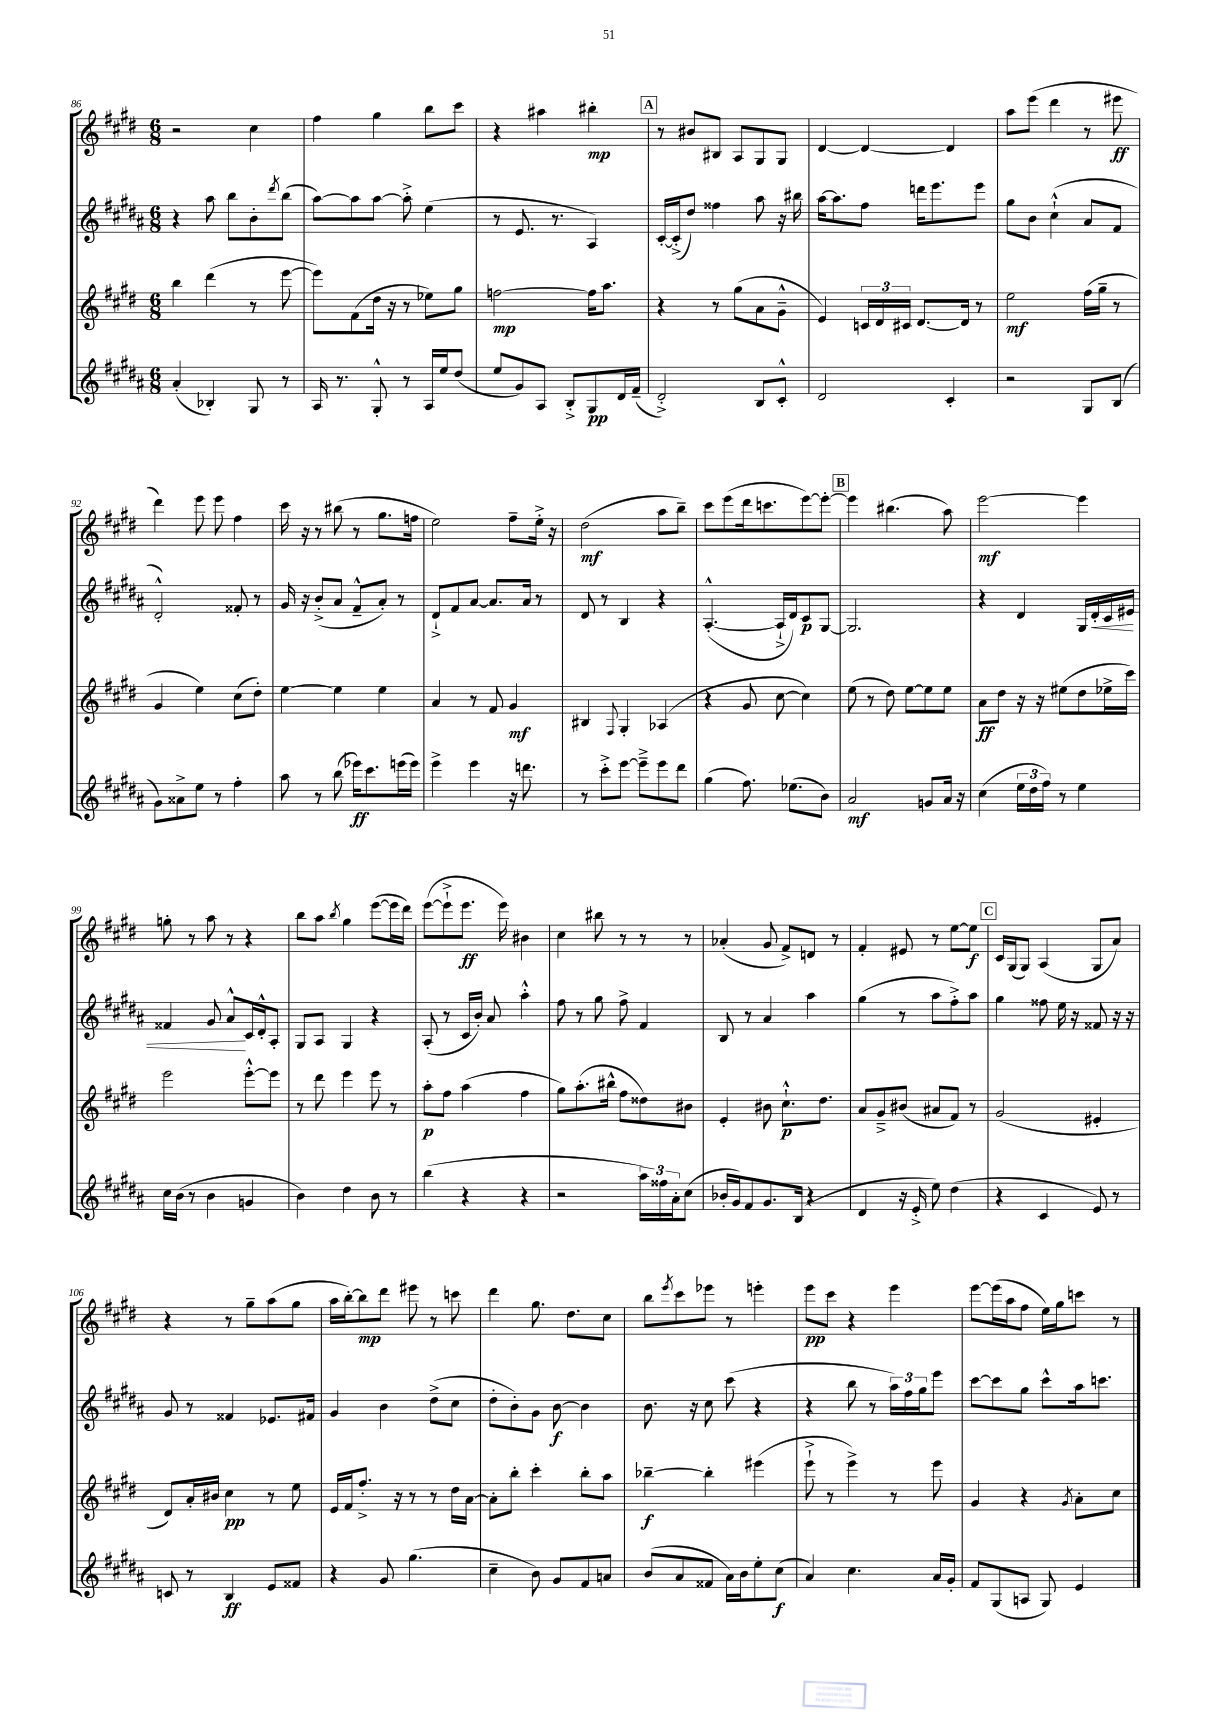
<<
\new StaffGroup <<
\new Staff = "s0" {
    \clef treble \key e \major \numericTimeSignature \time 6/8
    r2 cis''4 |
    fis''4 gis''4 b''8 cis'''8 |
    r4 ais''4 bis''4-.\mp |
    \mark \markup { \box "A" } r8 bis'8 bis8 a8 gis8 gis8 |
    dis'4~ dis'4~ dis'4 |
    a''8 e'''8( dis'''4 r8 eis'''8\ff |
    dis'''4) e'''8 e'''8 fis''4 |
    cis'''16 r16 r8 bis''8( r8 gis''8. f''16 |
    e''2) fis''8-- e''16-.-> r16 |
    dis''2\mf( a''8 b''8--) |
    cis'''8 e'''8( dis'''16 c'''8. e'''8~) e'''8~-. |
    \mark \markup { \box "B" } e'''4 bis''4.( a''8) |
    e'''2~\mf e'''4 |
    g''8-. r8 a''8 r8 r4 |
    b''8 a''8 \acciaccatura { b''8 } gis''4 e'''8~( e'''16 dis'''16) |
    e'''8~( e'''8-!-> e'''8.\ff e'''16) bis'4 |
    cis''4 bis''8 r8 r8 r8 |
    aes'4-.( gis'8 fis'8->) d'8 r8 |
    fis'4-. eis'8 r8 e''8~ e''8\f |
    \mark \markup { \box "C" } cis'16 gis16( gis8) a4( gis8 a'8) |
    r4 r8 gis''8-- a''8( gis''8 |
    a''16 b''16~-.) b''8\mp dis'''8 eis'''8 r8 c'''8 |
    dis'''4 gis''8. dis''8. cis''8 |
    b''8 \acciaccatura { e'''8 } cis'''8 ees'''8 r8 e'''4-. |
    e'''8\pp cis'''8 r4 e'''4 |
    e'''8~ e'''16( a''16 fis''8 e''16) gis''16 c'''8 r8 \bar "|." |
}
\new Staff = "s1" {
    \clef treble \key b \major \numericTimeSignature \time 6/8
    r4 ais''8 b''8 b'8-. \acciaccatura { dis'''8 } b''8( |
    ais''8~) ais''8 ais''8~ ais''8-.-> e''4( |
    r8 e'8. r8. ais4) |
    \mark \markup { \box "A" } cis'16~-. cis'16-.->( dis''8) fisis''4 ais''8 r16 bis''16 |
    ais''16~ ais''8. fis''8 d'''16 e'''8. e'''8 |
    gis''8 b'8 cis''4-!-^( ais'8 fis'8 |
    dis'2-.-^) fisis'8-. r8 |
    gis'16 r16 b'8-.->( ais'8 fis'8---^ ais'8-.) r8 |
    dis'8-!-> fis'8 ais'8~ ais'8. ais'16 r8 |
    dis'8 r8 b4 r4 |
    ais4.~-.-^( ais16-!-> dis'16) cis'8\p gis8~ |
    \mark \markup { \box "B" } gis2. |
    r4 dis'4 gis16 dis'16-.\< cis'16 eis'16 |
    fisis'4 gis'8 ais'8-^\! cis'16 dis'16-.-^ ais8-. |
    gis8 ais8 gis4 r4 |
    ais8-.( r8 cis'16 b'16-.) ais'8 ais''4-.-^ |
    fis''8 r8 gis''8 fis''8-> fis'4 |
    b8 r8 ais'4 ais''4 |
    gis''4( r8 ais''8 fis''8-.->) ais''8 |
    \mark \markup { \box "C" } gis''4 fisis''8 e''16 r16 fisis'8 r16 r16 |
    gis'8 r8 fisis'4 ees'8. fis'16 |
    gis'4 b'4 dis''8->( cis''8 |
    dis''8-. b'8-.) gis'8 b'8~\f b'4 |
    b'8. r16 cis''8 cis'''8( r4 |
    r4 b''8 r8 \tuplet 3/2 { ais''16) fis''16 gis''16 } e'''8 |
    cis'''8~ cis'''8 gis''8 cis'''8-^ ais''16 c'''8. \bar "|." |
}
\new Staff = "s2" {
    \clef treble \key e \major \numericTimeSignature \time 6/8
    b''4 dis'''4( r8 e'''8~ |
    e'''8) fis'8( dis''16 r16 r8 ees''8) gis''8 |
    f''2~\mp f''16 a''8. |
    \mark \markup { \box "A" } r4 r8 gis''8( a'8 gis'8---^ |
    e'4) \tuplet 3/2 { c'16 dis'16 cis'16 } dis'8.~ dis'16 r8 |
    e''2\mf fis''16( gis''16-- r8 |
    gis'4 e''4) cis''8( dis''8-.) |
    e''4~ e''4 e''4 |
    a'4 r8 fis'8 gis'4\mf |
    bis4 \appoggiatura { fis8 } gis4-. aes4( |
    r4 gis'8 cis''8~ cis''4) |
    \mark \markup { \box "B" } e''8( r8 dis''8) e''8~ e''8 e''8 |
    a'8\ff dis''8 r16 r16 eis''8( dis''8 ees''16-> cis'''16) |
    e'''2 e'''8~-.-^ e'''8 |
    r8 dis'''8 e'''4 e'''8 r8 |
    a''8-.\p fis''8 a''4( fis''4 |
    gis''8) a''8.-.( bis''16-^ fis''8 disis''8) bis'8 |
    e'4-. bis'8 cis''8.-!-^\p dis''8. |
    a'8 gis'8---> bis'8( ais'8 fis'8) r8 |
    \mark \markup { \box "C" } gis'2( eis'4-. |
    dis'8) a'16-. bis'16 cis''4\pp r8 e''8 |
    e'16 fis'16 fis''8.-.-> r16 r8 r8 dis''16 a'16~ |
    a'8-. b''8-. cis'''4-. b''8-. a''8 |
    bes''4~--\f bes''4-. eis'''4( |
    e'''8-!-> r8 e'''4->) r8 e'''8 |
    gis'4 r4 \acciaccatura { gis'8 } a'8-. cis''8 \bar "|." |
}
\new Staff = "s3" {
    \clef treble \key b \major \numericTimeSignature \time 6/8
    ais'4-.( bes4-.) gis8 r8 |
    ais16 r8. gis8-.-^ r8 ais16 e''16 dis''8( |
    e''8 gis'8) ais8 b8-.-> gis8\pp dis'16 fis'16--( |
    \mark \markup { \box "A" } dis'2-.->) b8 cis'8-.-^ |
    dis'2 cis'4-. |
    r2 gis8 b8( |
    gis'8) aisis'8-> e''8 r8 fis''4-. |
    ais''8 r8 b''8( ees'''16\ff) cis'''8. e'''16( e'''16) |
    e'''4-> e'''4 r16 d'''8. |
    r8 cis'''8-.-> e'''8~ e'''8---> e'''8 dis'''8 |
    gis''4( fis''8.) ees''8.( b'8) |
    \mark \markup { \box "B" } ais'2\mf g'8 ais'16 r16 |
    cis''4( \tuplet 3/2 { e''16 dis''16 fis''16) } r8 e''4 |
    cis''16 b'16( r8 b'4 g'4 |
    b'4) dis''4 b'8 r8 |
    b''4( r4 r4 |
    r2 \tuplet 3/2 { ais''16) fisis''16 ais'16-. } cis''8( |
    bes'16-. gis'16) fis'8 gis'8. b16( r4 |
    dis'4 r16 e'16-.-> e''8) dis''4( |
    \mark \markup { \box "C" } r4 cis'4 e'8) r8 |
    c'8 r8 b4\ff e'8 fisis'8 |
    r4 gis'8 gis''4.( |
    cis''4-- b'8) gis'8 fis'8 a'8 |
    b'8( ais'8 fisis'8 ais'16) b'16 e''8-. cis''8\f( |
    ais'4) cis''4. ais'16 gis'16-. |
    fis'8 gis8( a8 gis8) e'4 \bar "|." |
}
>>
>>
\layout { \context { \Score currentBarNumber = #86 } }
